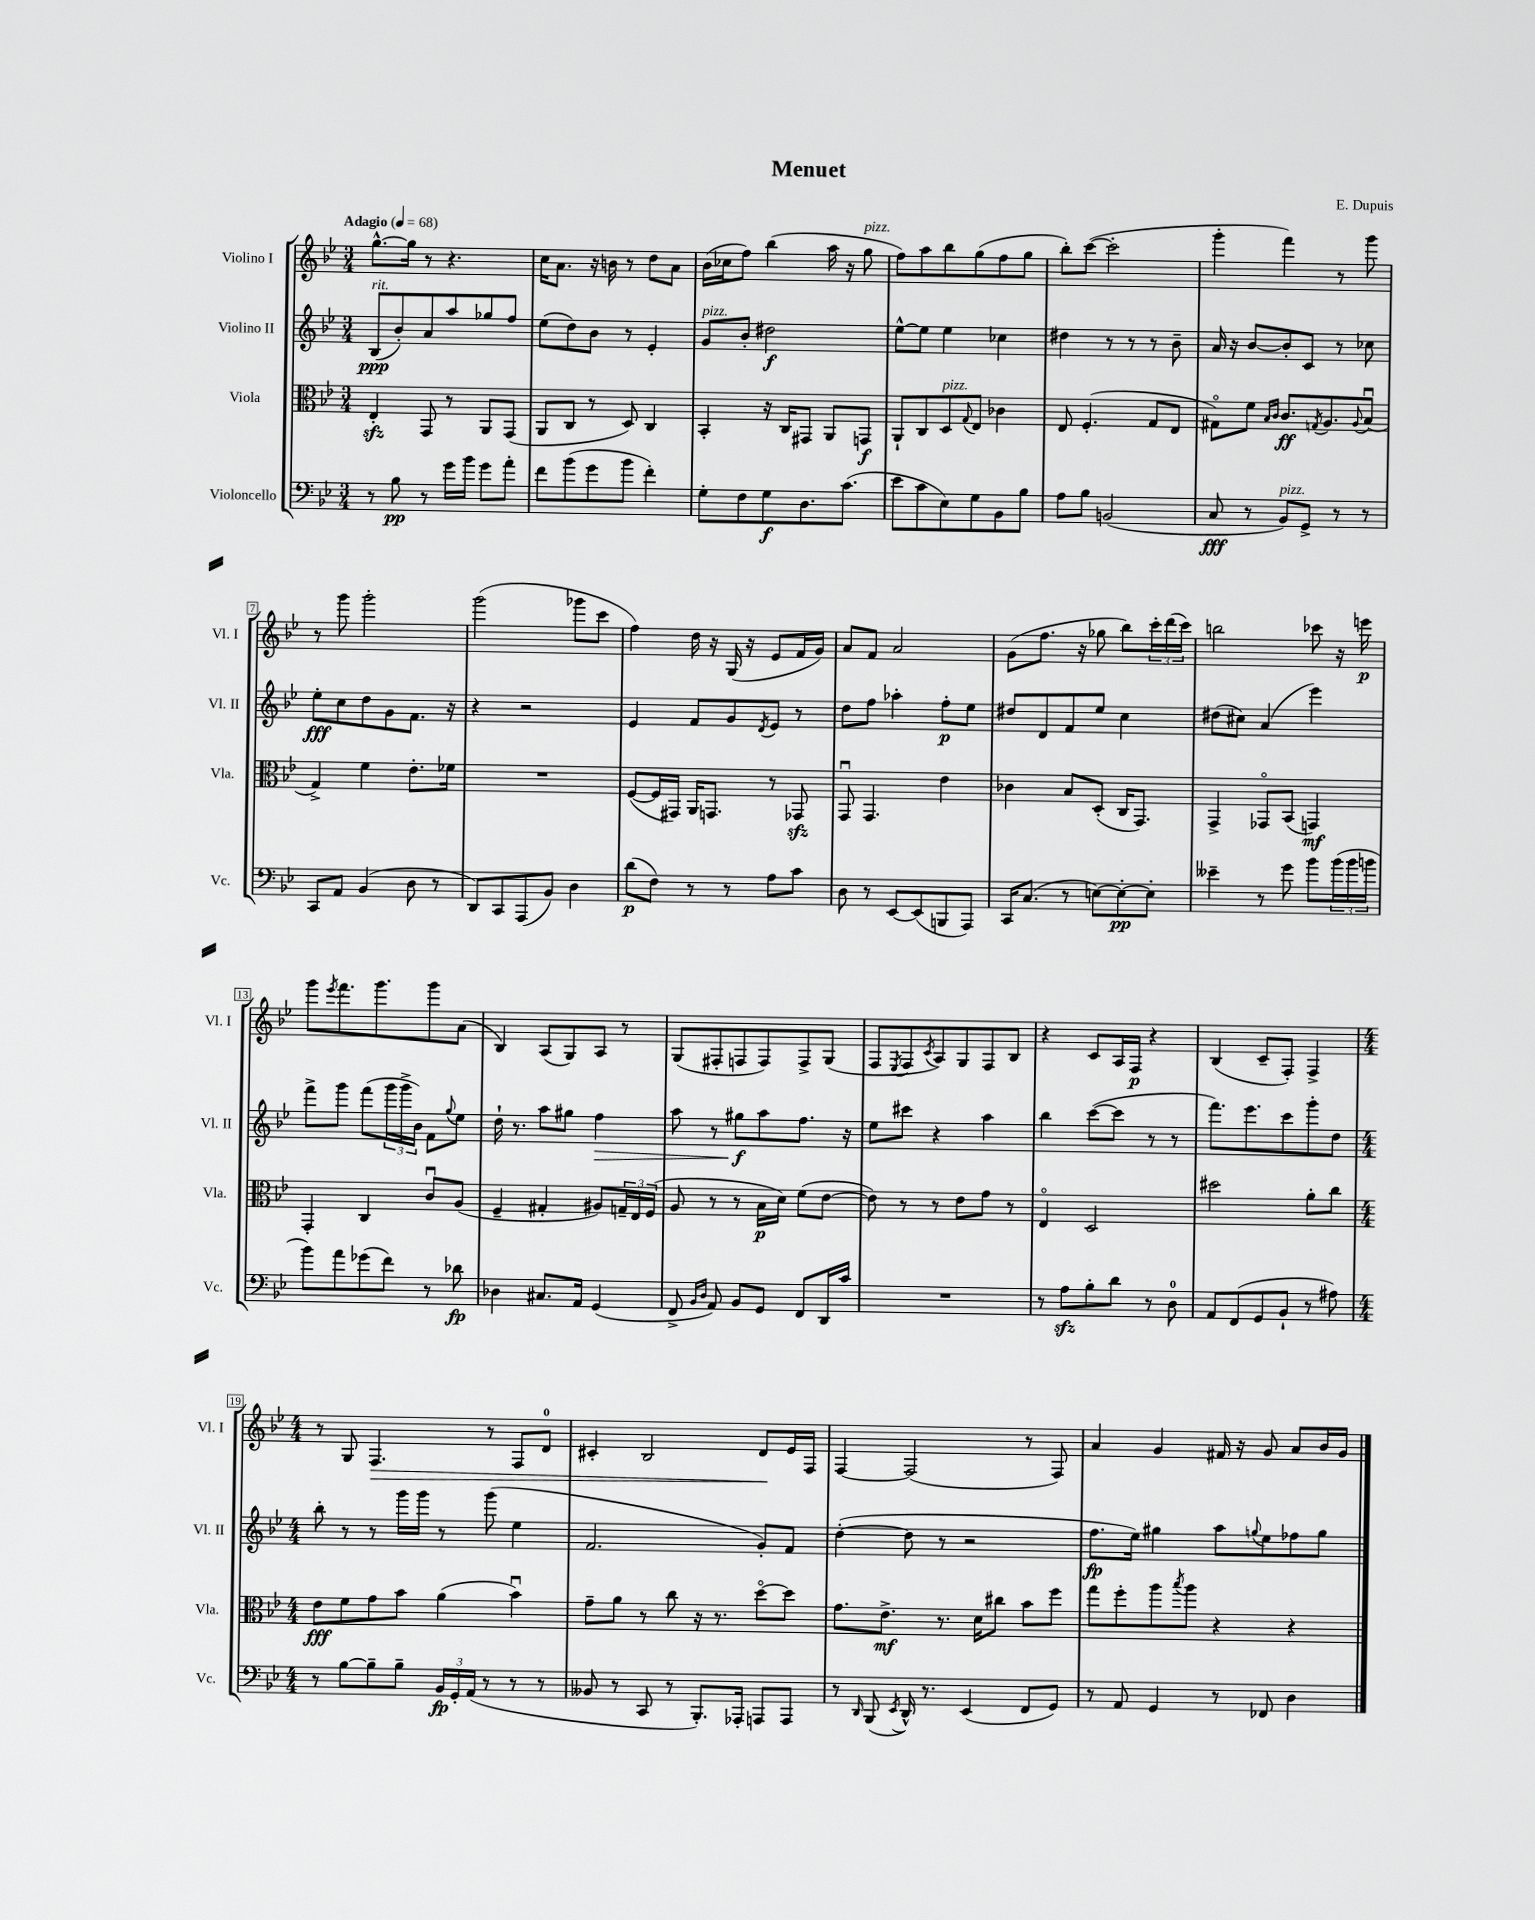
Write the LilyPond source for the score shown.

\header { title = "Menuet" composer = "E. Dupuis" }
<<
\new StaffGroup <<
\new Staff = "s0" \with { instrumentName = "Violino I" shortInstrumentName = "Vl. I" } {
    \clef treble \key bes \major \numericTimeSignature \time 3/4 \tempo "Adagio" 4 = 68
    g''8.~-^ g''16 r8 r4. |
    c''16 a'8. r16 b'16 r8 d''8 a'8 |
    bes'16( ces''16 f''8) bes''4( a''16 r16 g''8^\markup { \italic "pizz." } |
    f''8) a''8 bes''8 g''8( f''8 g''8 |
    bes''8-.) c'''8~( c'''2-. |
    g'''4-. f'''4) r8 g'''8 |
    r8 g'''8 g'''2-. |
    g'''2( ges'''8 c'''8 |
    f''4) d''16 r16 g16( r16 ees'8 f'16 g'16) |
    a'8 f'8 a'2 |
    g'8( f''8. r16 ges''8 bes''8) \tuplet 3/2 { c'''16-. d'''16( c'''16) } |
    b''2 ces'''8 r16 e'''16\p |
    g'''8 \acciaccatura { ees'''8 } f'''8. g'''8. g'''8 a'8( |
    bes4) a8( g8) a8 r8 |
    g8( fis8-. f8 f8) f8-> g8( |
    f8 \acciaccatura { ees8 } f8 \acciaccatura { c'8 } a8) g8 f8 bes8 |
    r4 c'8 a16 f16\p r4 |
    bes4( c'8-- f8-.) f4-> |
    \numericTimeSignature \time 4/4 r8 g8 f4.\> r8 f8 d'8-0 |
    cis'4-. bes2 d'8\! ees'16 f16 |
    f4~ f2( r8 f8) |
    a'4 g'4 fis'16 r16 g'8 a'8 bes'16 g'16 \bar "|." |
}
\new Staff = "s1" \with { instrumentName = "Violino II" shortInstrumentName = "Vl. II" } {
    \clef treble \key bes \major \numericTimeSignature \time 3/4
    bes8\ppp^\markup { \italic "rit." }( bes'8-.) a'8 a''8 ges''8 f''8 |
    ees''8( d''8) bes'8 r8 ees'4-. |
    g'8^\markup { \italic "pizz." } bes'8-. dis''2\f |
    ees''8~-^ ees''8 ees''4 ces''4 |
    dis''4 r8 r8 r8 bes'8-- |
    a'16 r16 bes'8~ bes'8-. c'8 r8 ces''8 |
    ees''8-.\fff c''8 d''8 g'8 f'8. r16 |
    r4 r2 |
    ees'4 f'8 g'8 \acciaccatura { d'8 } ees'8 r8 |
    d''8 f''8 aes''4-. f''8-.\p ees''8 |
    dis''8 d'8 f'8 ees''8 c''4 |
    dis''8( cis''8) a'4( ees'''4) |
    f'''8-> g'''8 f'''8( \tuplet 3/2 { g'''16 g'''16-> bes'16) } f'8 \appoggiatura { g''8 } ees''8 |
    d''16-! r8. a''8 gis''8 f''4\> |
    a''8 r8 gis''8\f\! a''8 f''8. r16 |
    ees''8 cis'''8 r4 a''4 |
    bes''4 c'''8~( c'''8 r8 r8 |
    f'''8.) ees'''8. c'''8 g'''8-. d''8 |
    \numericTimeSignature \time 4/4 bes''8-. r8 r8 g'''16 g'''16 r8 g'''8( ees''4 |
    f'2. g'8-.) f'8 |
    d''4~-.( d''8 r8 r2 |
    f''8.\fp ees''16) gis''4 a''8 \appoggiatura { g''8 } ees''8 fes''8 g''8 \bar "|." |
}
\new Staff = "s2" \with { instrumentName = "Viola" shortInstrumentName = "Vla." } {
    \clef alto \key bes \major \numericTimeSignature \time 3/4
    ees4-.\sfz g,8 r8 a,8 g,8( |
    a,8 c8 r8 d8) c4 |
    bes,4-. r16 c16 gis,8 a,8 g,8\f |
    a,8-! c8 d8^\markup { \italic "pizz." } \appoggiatura { g8 } ees8 ces'4 |
    ees8 f4.-.( g8 ees8 |
    gis8\flageolet) f'8 \grace { bes16 c'16 } c'8.\ff \acciaccatura { g8 } a8. \appoggiatura { a8 } bes8\downbow( |
    g4->) f'4 ees'8.-. fes'16 |
    R2. |
    f8~( f16 gis,16) a,16 g,8. r8 ges,8\sfz |
    g,8\downbow g,4. ees'4 |
    ces'4 bes8 d8-.( c16 g,8.) |
    g,4-> ges,8\flageolet bes,8( g,4\mf) |
    g,4-. c4 c'8\downbow a8( |
    f4-- gis4-. ais8) \tuplet 3/2 { g16-- ees16 f16( } |
    a8 r8 r8 bes16\p d'16) f'8( ees'8~ |
    ees'8) r8 r8 ees'8 g'8 r8 |
    ees4\flageolet d2 |
    dis''2 a'8-. c''8 |
    \numericTimeSignature \time 4/4 ees'8\fff f'8 g'8 bes'8 a'4( bes'4\downbow) |
    g'8-- a'8 r8 c''8 r16 r8. d''8~\flageolet d''8 |
    g'8. ees'8.->\mf r8. d'16 cis''8 bes'8 f''8 |
    g''8 f''8-. a''8 \acciaccatura { bes''8 } a''8 r4 r4 \bar "|." |
}
\new Staff = "s3" \with { instrumentName = "Violoncello" shortInstrumentName = "Vc." } {
    \clef bass \key bes \major \numericTimeSignature \time 3/4
    r8 bes8\pp r8 g'16 bes'16 g'8 a'8-. |
    f'8 bes'8( g'8 bes'8 f'4-.) |
    g8-. f8 g8\f d8. c'8.( |
    ees'8 c'8 ees8) g8 bes,8 bes8 |
    a8 bes8 b,2( |
    c8\fff r8 bes,8^\markup { \italic "pizz." }) g,8-> r8 r8 |
    c,8 a,8 bes,4( d8 r8 |
    d,8) c,8 a,,8( bes,8) d4 |
    d'8\p( f8) r8 r8 a8 c'8 |
    d8 r8 ees,8~ ees,8( b,,8 a,,8) |
    c,16 c8.( r8 e8~) e8~-.\pp e8-. |
    eeses'4-- r8 g'8 bes'8 \tuplet 3/2 { bes'16( bes'16 b'16 } |
    bes'8) a'8 ges'8( f'8) r8 des'8\fp |
    des4 cis8. a,16 g,4( |
    f,8-> \grace { bes,16 d16 } a,8) bes,8 g,8 f,8 d,16 c'16 |
    R2. |
    r8 a8\sfz bes8-. d'8 r8 d8-0 |
    a,8 f,8( g,8 bes,8-! r8 ais8) |
    \numericTimeSignature \time 4/4 r8 bes8~ bes8-- bes8-- \tuplet 3/2 { bes,16\fp g,16-. a,16( } r8 r8 r8 |
    beses,8 r8 c,8 r8 bes,,8.-.) aes,,16-. a,,8 a,,8 |
    r8 \grace { d,16 } bes,,8( \acciaccatura { ees,8 } d,16-^) r8. ees,4( f,8 g,8) |
    r8 a,8 g,4 r8 fes,8 d4 \bar "|." |
}
>>
>>
\layout { \context { \Score \override BarNumber.stencil = #(make-stencil-boxer 0.1 0.3 ly:text-interface::print) } }
